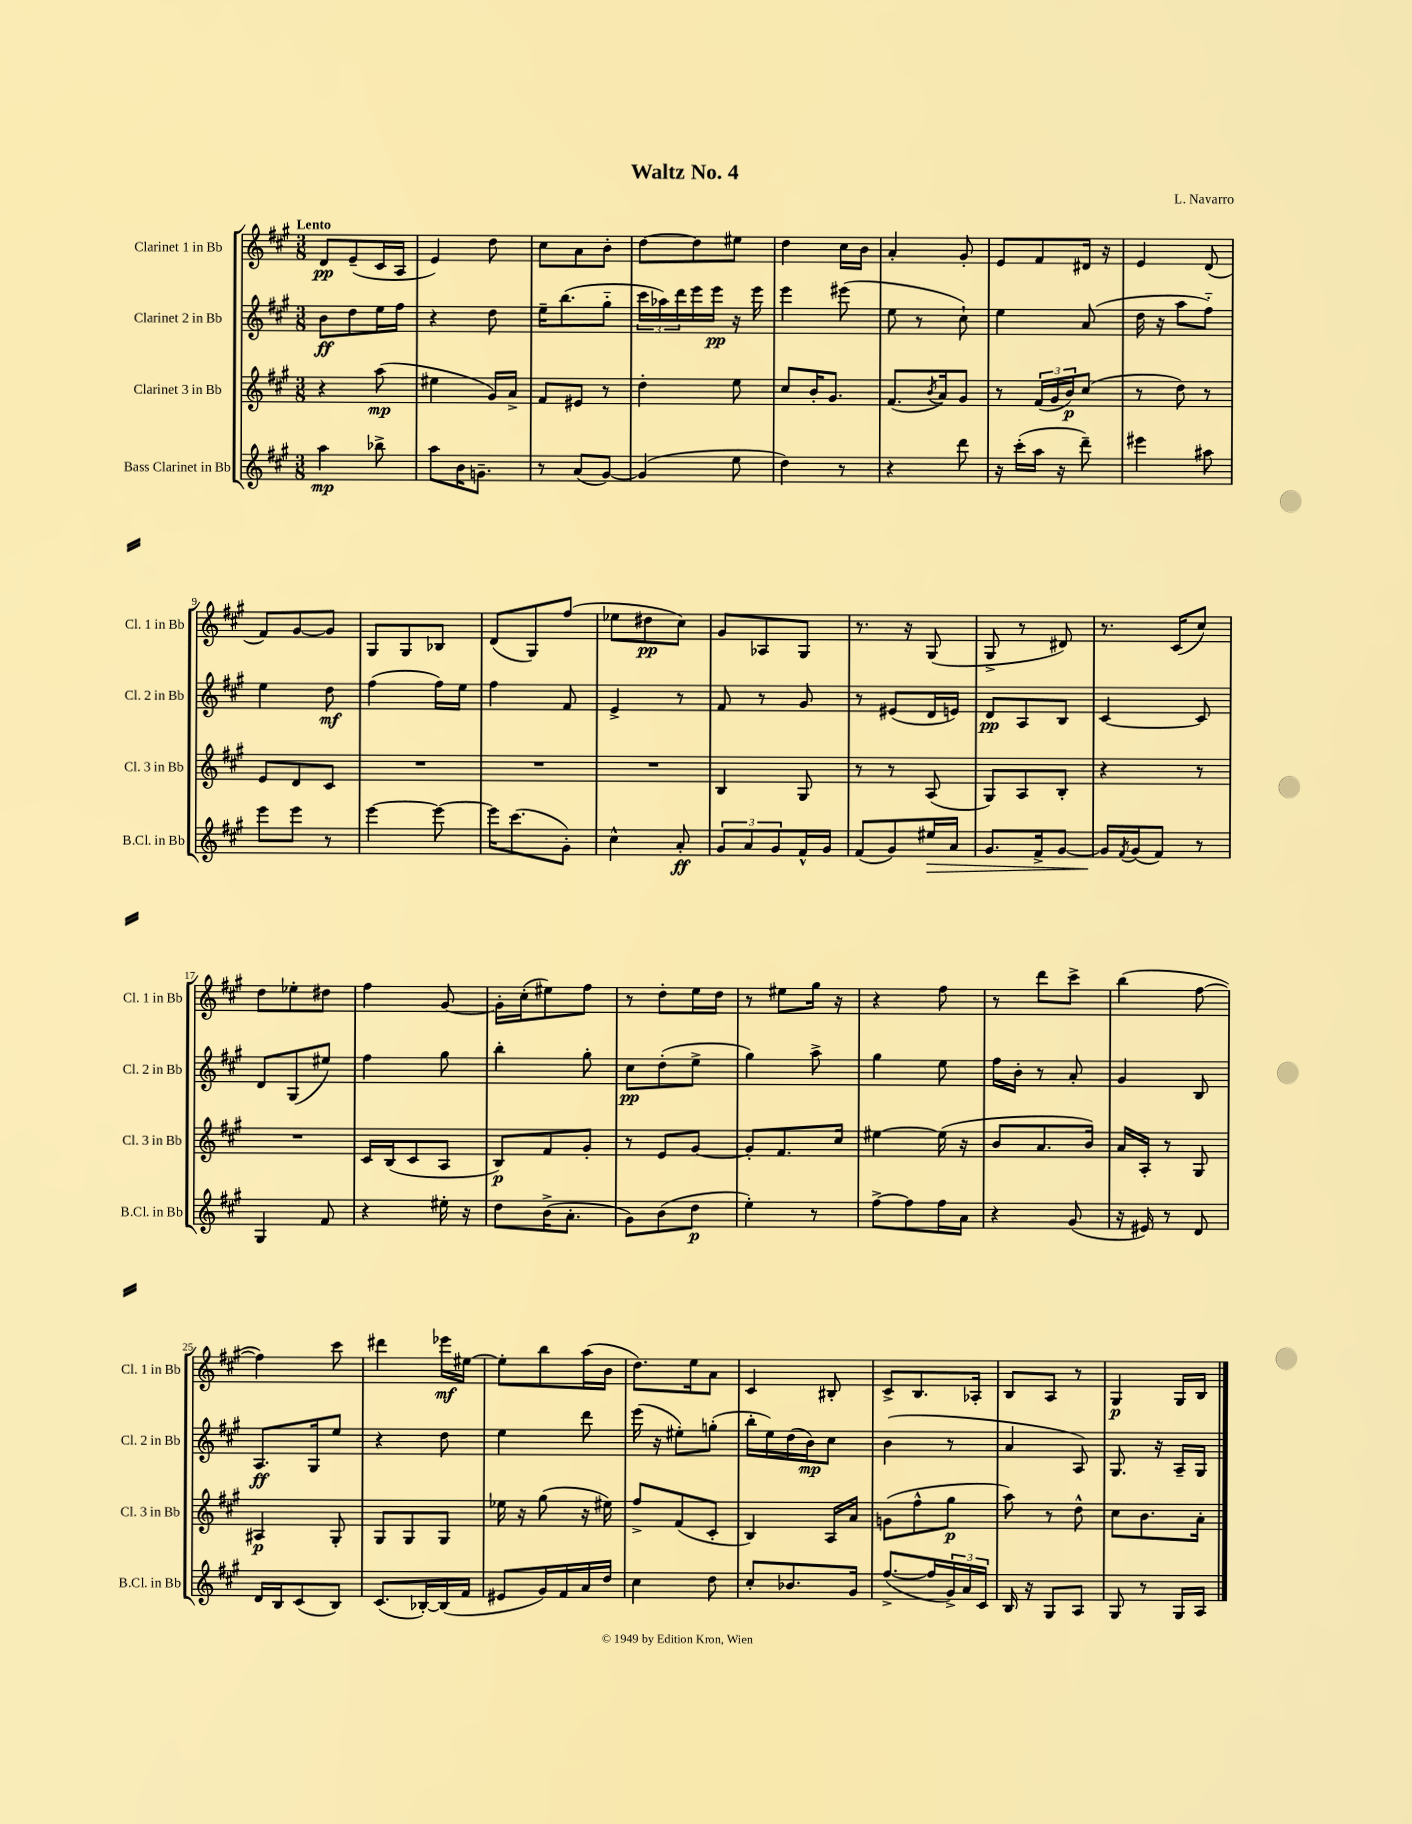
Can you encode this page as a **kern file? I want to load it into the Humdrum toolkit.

**kern	**dynam	**kern	**dynam	**kern	**dynam	**kern	**dynam
*part4	*part4	*part3	*part3	*part2	*part2	*part1	*part1
*staff4	*staff4	*staff3	*staff3	*staff2	*staff2	*staff1	*staff1
*I"Bass Clarinet in Bb	*	*I"Clarinet 3 in Bb	*	*I"Clarinet 2 in Bb	*	*I"Clarinet 1 in Bb	*
*I'B.Cl. in Bb	*	*I'Cl. 3 in Bb	*	*I'Cl. 2 in Bb	*	*I'Cl. 1 in Bb	*
*clefG2	*	*clefG2	*	*clefG2	*	*clefG2	*
*k[f#c#g#]	*	*k[f#c#g#]	*	*k[f#c#g#]	*	*k[f#c#g#]	*
*M3/8	*	*M3/8	*	*M3/8	*	*M3/8	*
=1	=1	=1	=1	=1	=1	=1	=1
!	!	!	!	!	!	!LO:TX:a:B:t=Lento	!
4aa\	mp	4r	.	8b\L	ff	8d/L	pp
.	.	.	.	8dd\	.	(8e~/	.
8bb-X^\	.	(8aa\	mp	16ee\L	.	16c#/L	.
.	.	.	.	16ff#\JJ	.	16A/JJ	.
=2	=2	=2	=2	=2	=2	=2	=2
8aa\L	.	4ee#X\	.	4r	.	4e/)	.
16b\K	.	.	.	.	.	.	.
8.gn~\J	.	.	.	.	.	.	.
.	.	16g#/LL)	.	8dd\	.	8dd\	.
.	.	16a^/JJ	.	.	.	.	.
=3	=3	=3	=3	=3	=3	=3	=3
8r	.	8f#/L	.	16ee~\KL	.	8cc#\L	.
.	.	.	.	(8.bb\	.	.	.
(8a/L	.	8e#X/J	.	.	.	8a\	.
[8g#/J)	.	8r	.	8gg#\J	.	8b'\J	.
=4	=4	=4	=4	=4	=4	=4	=4
(4g#/]	.	4dd'\	.	24ccc#\LL	.	[8dd\L	.
.	.	.	.	24aa-X\)	.	.	.
.	.	.	.	24ddd\	.	.	.
.	.	.	.	16eee\	.	8dd\]	.
.	.	.	.	16eee\JJ	pp	.	.
8ee\	.	8ee\	.	16r	.	8ee#X\J	.
.	.	.	.	16eee\	.	.	.
=5	=5	=5	=5	=5	=5	=5	=5
4dd\)	.	8cc#/L	.	4eee\	.	4dd\	.
.	.	16b'/K	.	.	.	.	.
.	.	8.g#/J	.	.	.	.	.
8r	.	.	.	(8eee#X\	.	16cc#\LL	.
.	.	.	.	.	.	16b\JJ	.
=6	=6	=6	=6	=6	=6	=6	=6
4r	.	(8.f#/L	.	8ee\	.	4a'/	.
.	.	.	.	8r	.	.	.
.	.	8qb/	.	.	.	.	.
.	.	16a/k)	.	.	.	.	.
8ddd\	.	8g#/J	.	8cc#`\)	.	8g#'/	.
=7	=7	=7	=7	=7	=7	=7	=7
16r	.	8r	.	4ee\	.	8e/L	.
(16ccc#'\LL	.	.	.	.	.	.	.
16aa\JJ	.	(24f#/LL	.	.	.	8f#/	.
.	.	24g#/	.	.	.	.	.
16r	.	.	.	.	.	.	.
.	.	24b/J)	p	.	.	.	.
8ddd~\)	.	(8cc#/J	.	(8a/	.	16d#X/Jk	.
.	.	.	.	.	.	16r	.
=8	=8	=8	=8	=8	=8	=8	=8
4eee#X\	.	8r	.	16dd\	.	4e/	.
.	.	.	.	16r	.	.	.
.	.	8dd\)	.	8aa\L	.	.	.
8aa#X\	.	8r	.	8ff#\J)	.	(8d/	.
!!LO:LB:g=z
=9	=9	=9	=9	=9	=9	=9	=9
8eee\L	.	8e/L	.	4ee\	.	8f#/L)	.
8eee\J	.	8d/	.	.	.	[8g#/	.
8r	.	8c#/J	.	8dd\	mf	8g#/J]	.
=10	=10	=10	=10	=10	=10	=10	=10
[4eee\	.	4.r	.	(4ff#\	.	8G#/L	.
.	.	.	.	.	.	8G#/	.
8eee\_	.	.	.	16ff#\LL)	.	8B-X/J	.
.	.	.	.	16ee\JJ	.	.	.
=11	=11	=11	=11	=11	=11	=11	=11
16eee\KL]	.	4.r	.	4ff#\	.	(8d/L	.
(8.ccc#\	.	.	.	.	.	.	.
.	.	.	.	.	.	8G#/)	.
8g#'\J)	.	.	.	8f#/	.	(8ff#/J	.
=12	=12	=12	=12	=12	=12	=12	=12
4cc#^^\	.	4.r	.	4e^/	.	8ee-X\L	.
.	.	.	.	.	.	8dd#X\	pp
8a'/	ff	.	.	8r	.	8cc#\J)	.
=13	=13	=13	=13	=13	=13	=13	=13
12g#/L	.	4B/	.	8f#/	.	8g#/L	.
12a/	.	.	.	.	.	.	.
.	.	.	.	8r	.	8A-X/	.
12g#/	.	.	.	.	.	.	.
16f#^^/L	.	8G#/	.	8g#/	.	8G#/J	.
16g#/JJ	.	.	.	.	.	.	.
=14	=14	=14	=14	=14	=14	=14	=14
(8f#/L	.	8r	.	8r	.	8.r	.
8g#/)	.	8r	.	(8e#X/L	.	.	.
.	.	.	.	.	.	16r	.
!	!LO:HP:b	!	!	!	!	!	!
16ee#X/L	>	(8A/	.	16d/L	.	(8G#/	.
16a/JJ	.	.	.	16en/JJ)	.	.	.
=15	=15	=15	=15	=15	=15	=15	=15
8.g#/L	.	8G#/L)	.	8d/L	pp	8G#^/	.
.	.	8A/	.	8A/	.	8r	.
16f#^/k	.	.	.	.	.	.	.
[8g#/J	.	8B'/J	.	8B/J	.	8d#X/)	.
=16	=16	=16	=16	=16	=16	=16	=16
16g#/LL]	.	4r	.	[4c#/	.	8.r	.
8qf#/	.	.	.	.	.	.	.
(16g#/J	]	.	.	.	.	.	.
8f#/J)	.	.	.	.	.	.	.
.	.	.	.	.	.	(16c#/KL	.
8r	.	8r	.	8c#/]	.	8cc#/J)	.
!!LO:LB:g=z
=17	=17	=17	=17	=17	=17	=17	=17
4G#/	.	4.r	.	8d/L	.	8dd\L	.
.	.	.	.	(8G#/	.	8ee-X'\	.
8f#/	.	.	.	8ee#X/J)	.	8dd#X\J	.
=18	=18	=18	=18	=18	=18	=18	=18
4r	.	16c#/LL	.	4ff#\	.	4ff#\	.
.	.	(16B/J	.	.	.	.	.
.	.	8c#/	.	.	.	.	.
16ee#X'\	.	8A/J	.	8gg#\	.	[8g#/	.
16r	.	.	.	.	.	.	.
=19	=19	=19	=19	=19	=19	=19	=19
8dd\L	.	8B/L)	p	4bb'\	.	16g#'\LL]	.
.	.	.	.	.	.	(16cc#'\J	.
(16b^\K	.	8f#/	.	.	.	8ee#X\)	.
8.a'\J	.	.	.	.	.	.	.
.	.	8g#'/J	.	8gg#'\	.	8ff#\J	.
=20	=20	=20	=20	=20	=20	=20	=20
8g#\L)	.	8r	.	8cc#\L	pp	8r	.
(8b\	.	8e/L	.	(8dd'\	.	8dd'\L	.
8dd\J	p	[8g#/J	.	8ee^\J	.	16ee\L	.
.	.	.	.	.	.	16dd\JJ	.
=21	=21	=21	=21	=21	=21	=21	=21
4ee'\)	.	8g#'/L]	.	4gg#\)	.	8r	.
.	.	8.f#/	.	.	.	8ee#X\L	.
8r	.	.	.	8aa^\	.	16gg#\Jk	.
.	.	16cc#/Jk	.	.	.	16r	.
=22	=22	=22	=22	=22	=22	=22	=22
[8ff#^\L	.	[4ee#X\	.	4gg#\	.	4r	.
8ff#\]	.	.	.	.	.	.	.
16ff#\L	.	(16ee#\]	.	8ee\	.	8ff#\	.
16a\JJ	.	16r	.	.	.	.	.
=23	=23	=23	=23	=23	=23	=23	=23
4r	.	8b/L	.	16ff#\LL	.	8r	.
.	.	.	.	16b'\JJ	.	.	.
.	.	8.a/	.	8r	.	8ddd\L	.
(8g#/	.	.	.	8a'/	.	8ccc#^\J	.
.	.	16b/Jk)	.	.	.	.	.
=24	=24	=24	=24	=24	=24	=24	=24
16r	.	16a/LL	.	4g#/	.	(4bb\	.
16e#X/)	.	16A'/JJ	.	.	.	.	.
8r	.	8r	.	.	.	.	.
8d/	.	8G#/	.	8B/	.	[8ff#\	.
!!LO:LB:g=z
=25	=25	=25	=25	=25	=25	=25	=25
16d/LL	.	4A#X/	p	8.A/L	ff	4ff#\])	.
16B/J	.	.	.	.	.	.	.
(8c#/	.	.	.	.	.	.	.
.	.	.	.	16G#/k	.	.	.
8B/J)	.	8G#'/	.	8ee/J	.	8ccc#\	.
=26	=26	=26	=26	=26	=26	=26	=26
(8.c#/L	.	8G#/L	.	4r	.	4ddd#X\	.
.	.	8G#/	.	.	.	.	.
[16B-X'/L)	.	.	.	.	.	.	.
(16B-/]	.	8G#/J	.	8dd\	.	16eee-X\LL	mf
16f#/JJ	.	.	.	.	.	[16ee#X\JJ	.
=27	=27	=27	=27	=27	=27	=27	=27
8e#X/L	.	16ee-X\	.	4ee\	.	8ee#'\L]	.
.	.	16r	.	.	.	.	.
16g#/L)	.	(8gg#\	.	.	.	8bb\	.
16f#/	.	.	.	.	.	.	.
16a/	.	16r	.	8ddd\	.	(16aa\L	.
16dd/JJ	.	16ee#X\)	.	.	.	16b\JJ	.
=28	=28	=28	=28	=28	=28	=28	=28
4cc#\	.	8ff#^/L	.	(16eee\	.	8.dd\L)	.
.	.	.	.	16r	.	.	.
.	.	(8f#/	.	8ee#X'\L)	.	.	.
.	.	.	.	.	.	16ee\k	.
8dd\	.	8c#'/J	.	(8ggn'\J	.	8a\J	.
=29	=29	=29	=29	=29	=29	=29	=29
8cc#'/L	.	4B/)	.	16bb'\LL	.	4c#/	.
.	.	.	.	16ee\)	.	.	.
8.b-X/	.	.	.	(16dd\	.	.	.
.	.	.	.	16b\J)	mp	.	.
.	.	16A/LL	.	8cc#\J	.	8B#X'/	.
16g#/Jk	.	16a/JJ	.	.	.	.	.
=30	=30	=30	=30	=30	=30	=30	=30
([8.ff#^/L	.	(8gn\L	.	(4b\	.	8c#^/L	.
.	.	8ff#^^\	.	.	.	8.B/	.
16ff#/L]	.	.	.	.	.	.	.
24g#^/)	.	8gg#\J	p	8r	.	.	.
24a/	.	.	.	.	.	.	.
.	.	.	.	.	.	16A-X'/Jk	.
24c#/JJ	.	.	.	.	.	.	.
=31	=31	=31	=31	=31	=31	=31	=31
16B/	.	8aa\)	.	4a/	.	8B/L	.
16r	.	.	.	.	.	.	.
8G#/L	.	8r	.	.	.	8A/J	.
8A/J	.	8dd^^\	.	8A/)	.	8r	.
=32	=32	=32	=32	=32	=32	=32	=32
8G#/	.	8cc#\L	.	8.G#/	.	4G#/	p
8r	.	8.b\	.	.	.	.	.
.	.	.	.	16r	.	.	.
16G#/LL	.	.	.	16A~/LL	.	16G#/LL	.
16A/JJ	.	16a'\Jk	.	16G#/JJ	.	16B/JJ	.
==	==	==	==	==	==	==	==
*-	*-	*-	*-	*-	*-	*-	*-
